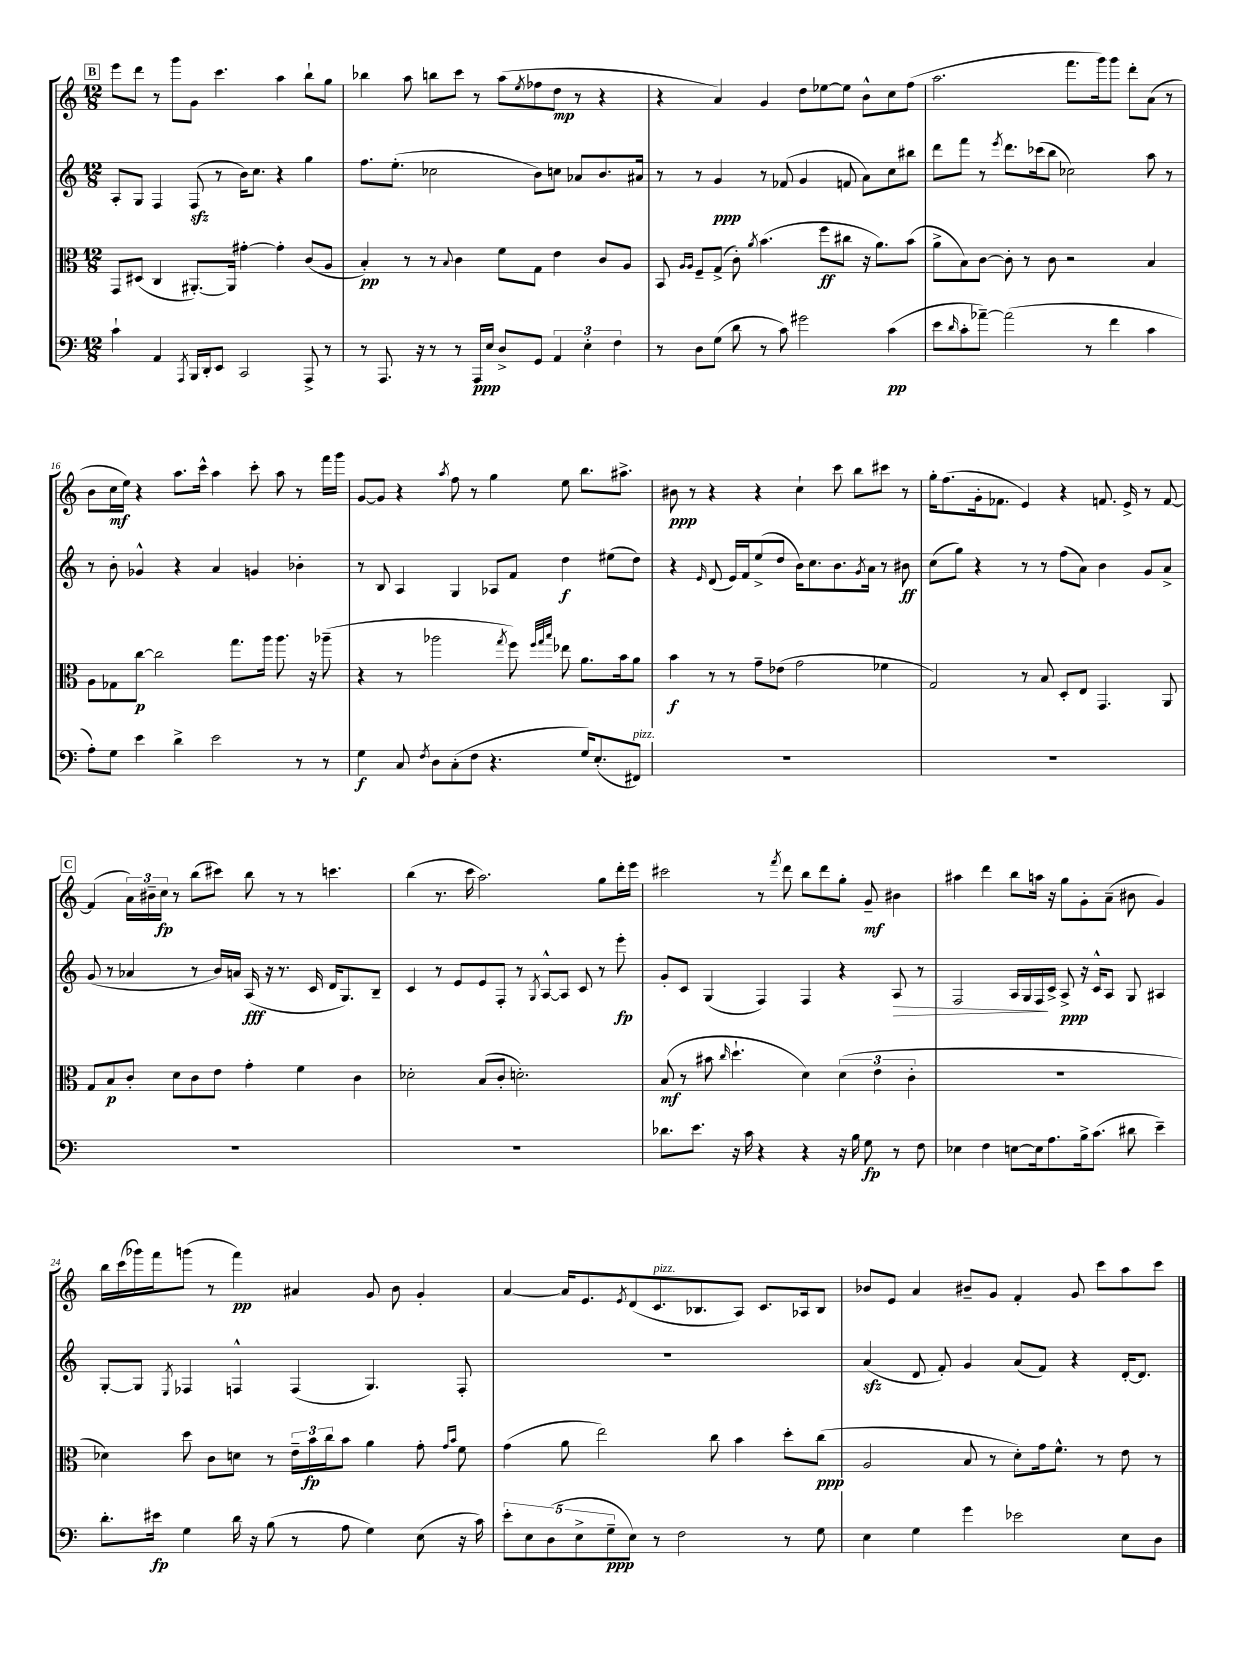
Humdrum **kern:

**kern	**kern	**kern	**kern
*staff4	*staff3	*staff2	*staff1
*clefF4	*clefC3	*clefG2	*clefG2
*k[]	*k[]	*k[]	*k[]
*M12/8	*M12/8	*M12/8	*M12/8
4c`	8GG	8A'	8eee
.	(8D#	8G	8ddd
4AA	4C	4F	8r
.	.	.	8ggg
8qAAA	.	.	.
16BBB	[8.AA#')	(8F	8g
16DD'	.	.	.
8EE	.	8r	4.ccc
.	16AA#]	.	.
2CC	[4g#'	16b)	.
.	.	8.cc	.
.	4g#']	4r	4aa
8AAA^	(8c	4gg	8bb`
8r	8A	.	8gg
=	=	=	=
8r	4B')	8.ff	4bb-
8.AAA	.	.	.
.	.	(8.ee'	.
.	8r	.	8aa
16r	.	.	.
8r	8r	2cc-	8bb
.	8qqB	.	.
8r	4c	.	8ccc
16AAA	.	.	8r
16E	.	.	.
8D^	8f	.	(8aa
.	.	.	8qee
8GG	8G	8b)	8ff-
6AA	4e	8cc	8dd
.	.	8a-	8r
6E'	.	.	.
.	8c	8.b	4r
6F	.	.	.
.	8A	.	.
.	.	16a#	.
=	=	=	=
8r	8BB	8r	4r
.	16qqA	.	.
.	16qqA	.	.
8D	8F~	8r	.
(8G	(8G^	4g	4a)
8d	8c')	.	.
.	8qa	.	.
8r	(4.b	8r	4g
8c)	.	(8f-	.
2g#	.	4g	8dd
.	8ff	.	[8ee-
.	8cc#	8f	8ee-]
.	16r	8a)	8b^^
.	8.a)	.	.
(4c	.	8cc	8cc
.	(8b	8bb#	(8ff
=	=	=	=
8e	8a^	8ddd	2.aa
16qqd	.	.	.
8c'	8B)	8fff	.
[8a-~)	[8c	8r	.
.	.	8qeee	.
(2a-]	8c']	8.ddd	.
.	8r	.	.
.	.	(16ccc-	.
.	8c	8bb	.
.	2r	2cc-)	8.fff
8r	.	.	.
.	.	.	16ggg)
4f	.	.	8ggg
.	.	.	8ddd'
4c	4B	8aa	(8a
.	.	8r	8r
=	=	=	=
8A')	8A	8r	8b
8G	8G-	8b'	16cc
.	.	.	16ee)
4e	[8cc	4g-^^	4r
.	2cc]	.	.
4d^	.	4r	8.aa
.	.	.	16ccc^^
2e	.	4a	4aa
.	8.gg	.	.
.	.	4g	8ccc'
.	16aa	.	.
.	8.aa	.	8aa
8r	.	4b-'	8r
.	16r	.	.
8r	(8aa-~	.	16fff
.	.	.	16ggg
=	=	=	=
4G	4r	8r	[8g
.	.	8B	8g]
8C	8r	4A	4r
8qF	.	.	.
8D	2aa-	.	.
.	.	.	8qaa
(8C'	.	4G	8ff
8F	.	.	8r
4.r	.	8A-	4gg
.	8qgg	.	.
.	8ff)	8f	.
.	32qqff	.	.
.	32qqgg	.	.
.	32qqbb	.	.
.	8ee-	4dd	8ee
16G)	8.a	.	8.bb
(8.E'	.	.	.
.	.	(8ee#	.
.	16b	.	8.aa#^
8FF#)	8a	8dd)	.
=	=	=	=
1.r	4b	4r	8b#
.	.	.	8r
.	.	16qqe	.
.	8r	(8d	4r
.	8r	16e)	.
.	.	16f	.
.	8g~	(8ee^	4r
.	(8e-	8dd	.
.	2g	16b)	4cc`
.	.	8.cc	.
.	.	8.b	8ccc
.	.	.	8bb
.	.	8qg	.
.	.	16a	.
.	4f-	8r	8ccc#
.	.	8b#	8r
=	=	=	=
1.r	2G)	(8cc	16gg'
.	.	.	(8.ff
.	.	8gg)	.
.	.	4r	16g'
.	.	.	8.f-
.	8r	8r	4e)
.	8B	8r	.
.	8D'	(8ff	4r
.	8E	8a)	.
.	4.GG	4b	8.f
.	.	.	16e^
.	.	8g	8r
.	8AA	8a^	[8f
=	=	=	=
1.r	8G	(8g	(4f]
.	8B	8r	.
.	8c'	4a-	24a)
.	.	.	24b#~
.	.	.	24cc
.	8d	.	8r
.	8c	8r	(8bb
.	8e	16b)	8ccc#)
.	.	16a	.
.	4g'	(16A	8bb
.	.	16r	.
.	.	8.r	8r
.	4f	.	8r
.	.	16c	.
.	.	16d	4.ccc
.	.	8.G)	.
.	4c	.	.
.	.	8B~	.
=	=	=	=
1.r	2d-'	4c	(4bb
.	.	8r	8.r
.	.	8e	.
.	.	.	16ccc
.	(8B	8e	2.aa)
.	8c'	8F'	.
.	2.d')	8r	.
.	.	8qG	.
.	.	[8A^^	.
.	.	8A]	.
.	.	8c	.
.	.	8r	8gg
.	.	8eee'	16ddd'
.	.	.	16eee
=	=	=	=
8.d-	(8B	8g'	2ccc#
.	8r	8c	.
8.e	.	.	.
.	8b#	(4G	.
.	16qqcc	.	.
16r	4.dd`	.	.
16c	.	.	.
4r	.	4F)	8r
.	.	.	8qfff
.	.	.	8ddd
4r	4d)	4F	8bb
.	.	.	8ddd
16r	(6d	4r	8gg'
16B	.	.	.
8G	.	.	8g~
.	6e	.	.
8r	.	8A	4b#
.	6c'	.	.
8F	.	8r	.
=	=	=	=
4E-	1.r	2F	4aa#
4F	.	.	4ddd
[8E	.	16A	8bb
.	.	16G	.
16E]	.	16F	16aa
8.A	.	16c^	16r
.	.	8A^	8gg
16B^	.	16r	8g'
(8.c	.	16c^^	.
.	.	8A	(8a~
8d#	.	8G	8b#
4e~)	.	4A#	4g)
=	=	=	=
8.d'	4d-)	[8G'	16bb
.	.	.	(16ccc
.	.	8G]	16ggg-)
16e#	.	.	16fff
.	.	8qE	.
4G	8dd	4F-	(8ggg
.	8c	.	8r
16d	8d	4F^^	4fff)
16r	.	.	.
(8B	8r	.	.
8r	24e~	(4F	4a#
.	24b	.	.
.	24cc	.	.
8A	8b	.	.
4G)	4a	4.G)	8g
.	.	.	8b
(8E	8g'	.	4g'
.	16qqg	.	.
.	16qqb	.	.
16r	8f	8F'	.
16c)	.	.	.
=	=	=	=
10e'	(4g	1.r	[4a
10E	.	.	.
(10D	.	.	.
.	8a	.	16a]
10E^	.	.	.
.	.	.	8.e
.	2ee)	.	.
10G~	.	.	.
.	.	.	8qe
8E)	.	.	(8d
8r	.	.	8.c
2F	.	.	.
.	.	.	8.B-
.	8cc	.	.
.	4b	.	8A)
.	.	.	8.c
8r	8dd'	.	.
.	.	.	16A-
8G	(8cc	.	8B-
=	=	=	=
4E	2A	(4a	8b-
.	.	.	8e
4G	.	8d	4a
.	.	8f')	.
4g	8B	4g	8b#~
.	8r	.	8g
2e-	8d')	(8a	4f'
.	16g	8f)	.
.	8.f^^	.	.
.	.	4r	8g
.	8r	.	8ccc
8E	8e	[16d'	8aa
.	.	8.d]	.
8D	8r	.	8ccc
==	==	==	==
*-	*-	*-	*-
